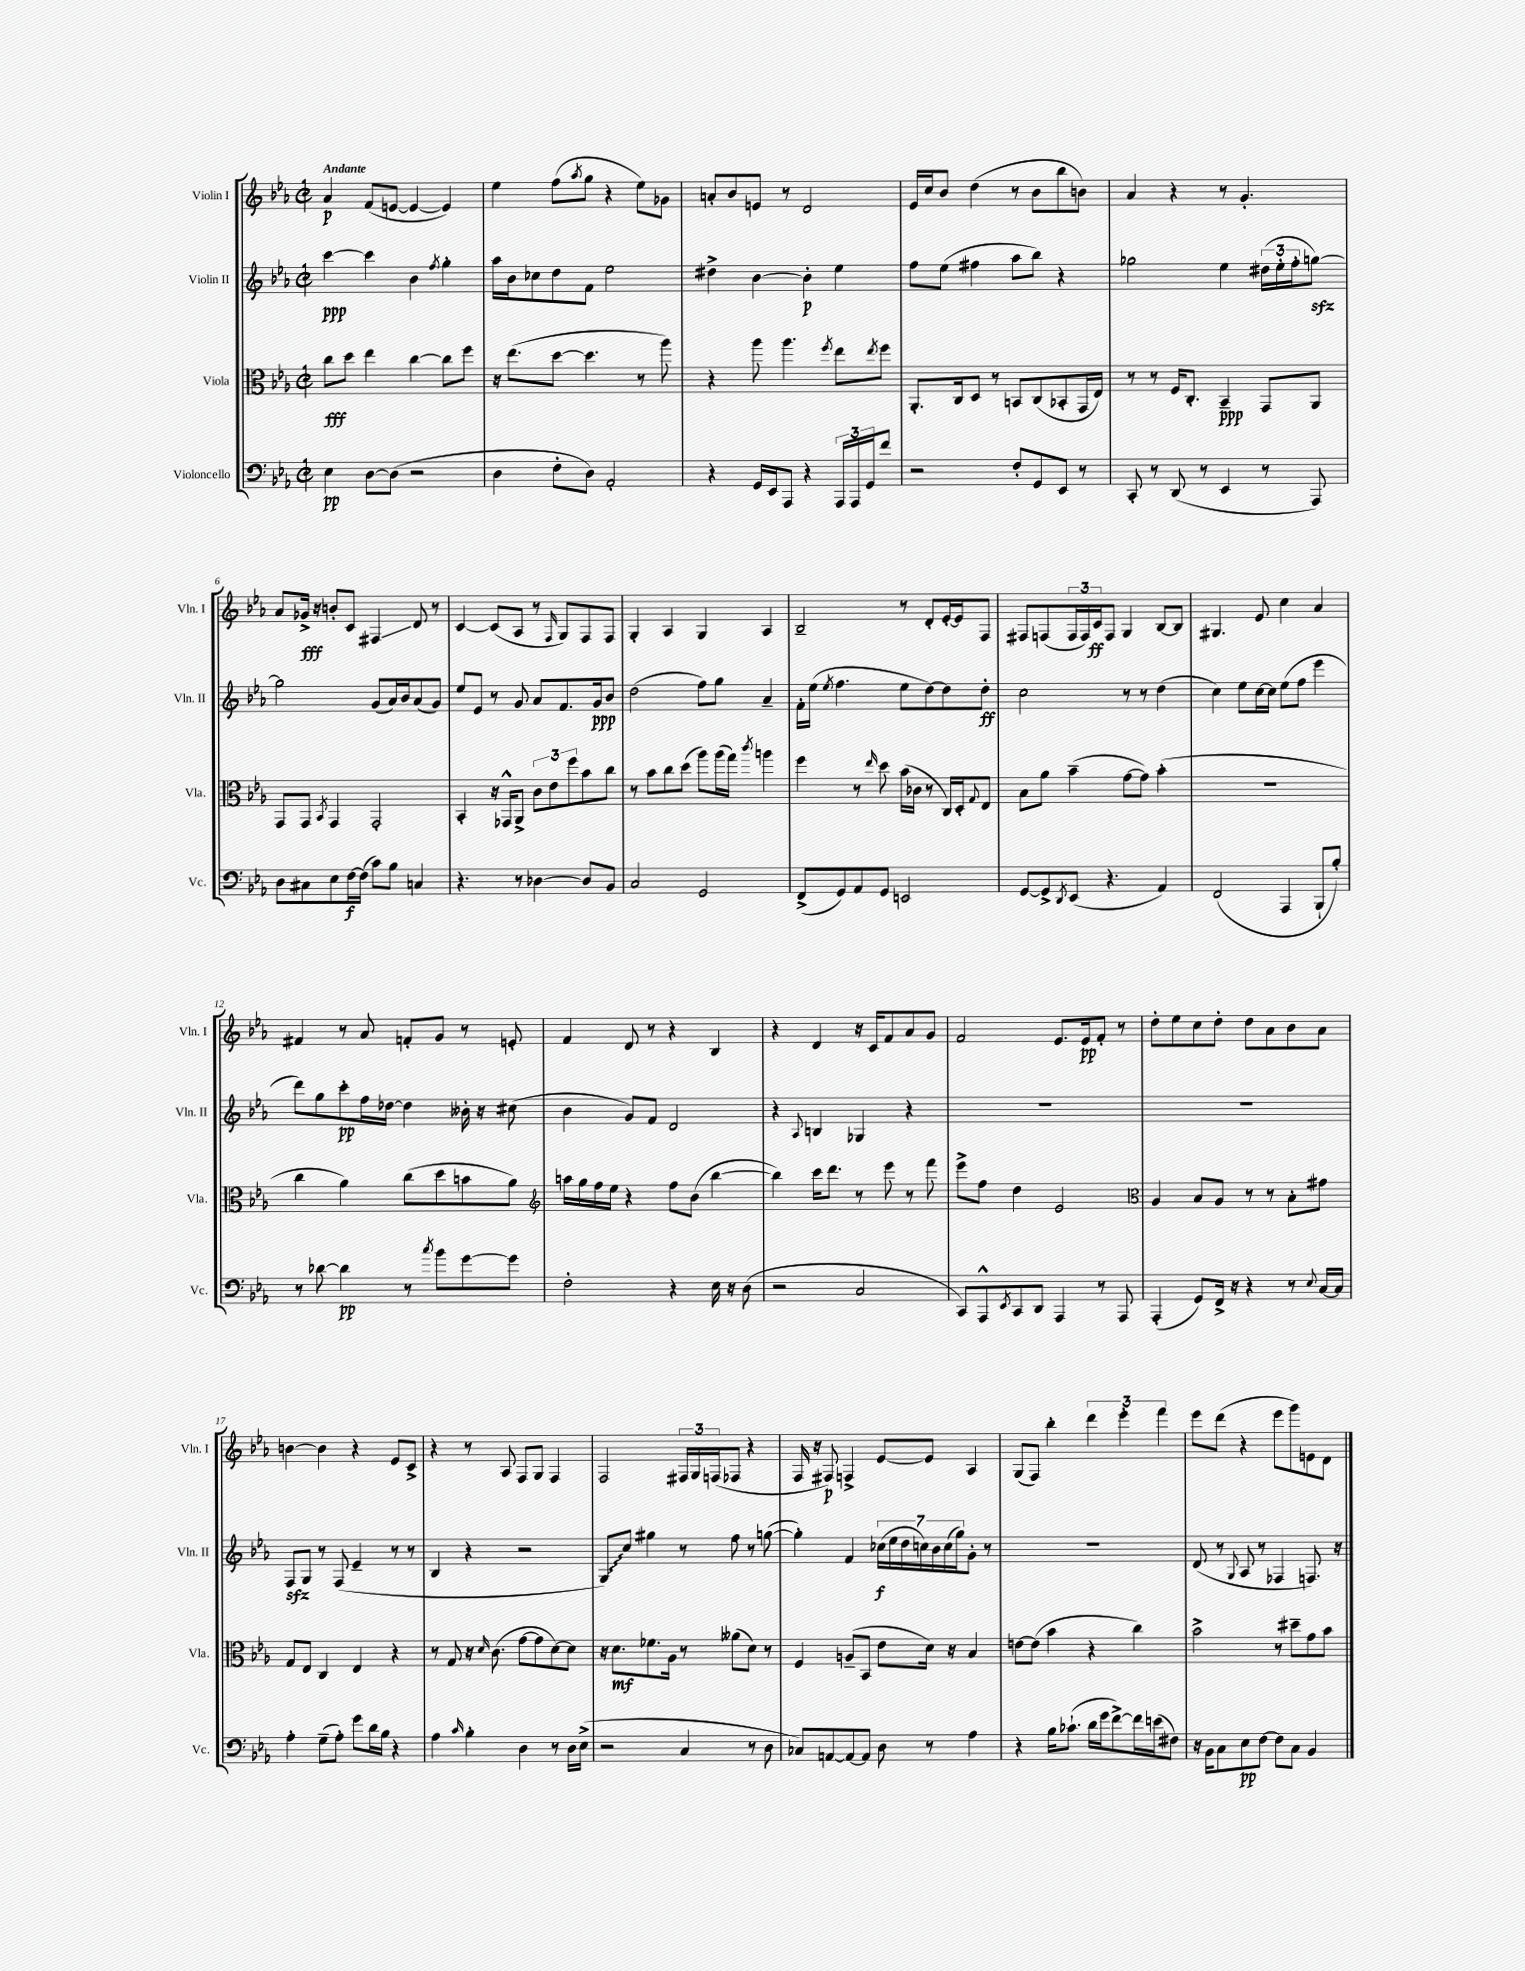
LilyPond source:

<<
\new StaffGroup <<
\new Staff = "s0" \with { instrumentName = "Violin I" shortInstrumentName = "Vln. I" } {
    \clef treble \key ees \major \defaultTimeSignature \time 2/2 \tempo "Andante"
    aes'4\p f'8( e'8~ e'4~ e'4) |
    ees''4 f''8( \acciaccatura { aes''8 } g''8 r4 ees''8) ges'8 |
    a'8-. bes'8 e'8 r8 d'2 |
    ees'16 c''16 bes'8 d''4( r8 bes'8 bes''8 b'8) |
    aes'4 r4 r8 g'4.-. |
    aes'8 ges'16->\fff r16 b'8-. c'8 fis4\glissando d'8 r8 |
    c'4~ c'8( aes8 r8 \grace { f16 } g8) f8 f8 |
    g4-. aes4 g4 aes4 |
    bes2-- r8 d'8-. ees'16~-. ees'16 f8 |
    fis8 f8( \tuplet 3/2 { f16 f16) c'16\ff } f8 g4 bes8~ bes8 |
    gis4. ees'8 c''4 aes'4 |
    fis'4 r8 aes'8 f'8-. g'8 r8 e'8-. |
    f'4 d'8 r8 r4 bes4 |
    r4 d'4 r16 c'16 f'8 aes'8 g'8 |
    f'2 ees'8. ees'16\pp f'8-. r8 |
    d''8-. ees''8 c''8 d''8-. d''8 aes'8 bes'8 aes'8 |
    b'4~ b'4 r4 ees'8 c'8-> |
    r4 r8 aes8 f8 g8 f4 |
    f2 \tuplet 3/2 { fis16 g16 f16( } fes8 r4 |
    f16 r16 fis8\p) f4-> ees'8~ ees'8 aes4 |
    g8( f8) bes''4-. \tuplet 3/2 { d'''4 ees'''4-. f'''4 } |
    ees'''8 d'''8( r4 ees'''8 g'''8) e'8 d'8 \bar "|." |
}
\new Staff = "s1" \with { instrumentName = "Violin II" shortInstrumentName = "Vln. II" } {
    \clef treble \key ees \major \defaultTimeSignature \time 2/2
    c'''4~\ppp c'''4 bes'4 \acciaccatura { f''8 } g''4-. |
    aes''16 bes'16 ces''8 d''8 f'8 ees''2 |
    dis''4-> bes'4~ bes'4-.\p ees''4 |
    f''8 ees''8( fis''4 aes''8 bes''8) r4 |
    ges''2 ees''4 \tuplet 3/2 { dis''16( ees''16-. f''16-. } g''8~\sfz) |
    g''2 g'8( aes'16) bes'16 aes'8( g'8) |
    ees''8 ees'8 r8 g'8 aes'8 f'8. g'16\ppp bes'8 |
    d''2( f''8) g''8 aes'4-- |
    f'16-. ees''16( \acciaccatura { ees''8 } f''4. ees''8 d''8~) d''8 d''8-.\ff |
    c''2 r8 r8 d''4( |
    c''4) ees''8 c''16~ c''16 ees''8( f''8 ees'''4 |
    d'''8) g''8 c'''8-.\pp f''16 des''16~ des''4 beses'16-. r16 cis''8( |
    bes'4 g'8) f'8 d'2 |
    r4 \appoggiatura { aes8 } b4 ges4 r4 |
    R1 |
    R1 |
    f8\sfz g8 r8 f8( ees'4-- r8 r8 |
    bes4 r4 r2 |
    \once \override Glissando.style = #'zigzag g8\glissando) c''8 gis''4 r8 f''8 r8 g''8~( |
    g''4-.) f'4 \tuplet 7/4 { ces''16\f( ees''16 d''16 c''16) bes'16 c''16( g''16) } g'8-. r8 |
    R1 |
    d'8( r8 \appoggiatura { g8 } aes8 r8 fes4 f8.) r16 \bar "|." |
}
\new Staff = "s2" \with { instrumentName = "Viola" shortInstrumentName = "Vla." } {
    \clef alto \key ees \major \defaultTimeSignature \time 2/2
    c''8\fff d''8 ees''4 c''4~ c''8 f''8 |
    r16 ees''8.( d''8~ d''4. r8 aes''8) |
    r4 aes''8 aes''4. \acciaccatura { f''8 } ees''8 \acciaccatura { ees''8 } f''8 |
    aes,8.-. c16 d8 r8 b,8 c8( bes,8-. g,16 ees16) |
    r8 r8 f16 c8.-. bes,4--\ppp g,8 aes,8 |
    g,8 g,8 \acciaccatura { bes,8 } g,4 g,2-. |
    bes,4-. r16 ges,16-^ aes,8-> \tuplet 3/2 { c'8 ees'8 f''8 } bes'8 c''8 |
    r8 bes'8 c''8 d''8( aes''8) aes''16( g''16) \acciaccatura { c'''8 } a''4 |
    f''4 r8 \grace { ees''16 } d''8 bes'16( ces'16 r8 c16) d16-. \appoggiatura { g8 } ees8 |
    bes8 aes'8 bes'4--( g'8~ g'8) bes'4-.( |
    R1 |
    c''4 aes'4) c''8( d''8 b'8 aes'8) |
    \clef treble a''16 g''16 f''16 ees''16 r4 f''8 bes'8( bes''4~ |
    bes''4) c'''16 d'''8. r8 ees'''8 r8 f'''8 |
    ees'''8-> f''8 d''4 ees'2 |
    \clef alto aes4 bes8 aes8 r8 r8 bes8-. gis'8 |
    g8 ees8 c4 ees4 r4 |
    r8 g8 r16 \grace { d'16 } c'8.( g'8~ g'8 d'8~) d'8 |
    r16 d'8.\mf fes'8. aes16 r8 aeses'8( d'8) r8 |
    f4 a8--( bes,8 ees'8 d'16) r16 bes4 |
    e'8~ e'8( bes'4 r4 c''4) |
    bes'2-> r8 dis''8-- g'8 bes'8 \bar "|." |
}
\new Staff = "s3" \with { instrumentName = "Violoncello" shortInstrumentName = "Vc." } {
    \clef bass \key ees \major \defaultTimeSignature \time 2/2
    ees4\pp d8~ d8( r2 |
    d4 f8-. d8) aes,2-. |
    r4 g,16 ees,16 aes,,8 r4 \tuplet 3/2 { aes,,16 aes,,16 g,16 } f'8 |
    r2 f8-. g,8 ees,8 r8 |
    c,8-. r8 d,8( r8 ees,4 r8 aes,,8) |
    d8 cis8 ees8 f16~\f f16( c'8) bes8 c4 |
    r4. r8 des4~ des8 bes,8 |
    c2 g,2 |
    f,8->( g,8) aes,8 g,8 e,2 |
    g,8~ g,8-> \acciaccatura { d,8 } ees,8( r4. aes,4) |
    f,2( aes,,4 bes,,8-! bes8-.) |
    r8 des'8~ des'4\pp r8 \acciaccatura { c''8 } bes'8 g'8~ g'8 |
    f2-. r4 ees16 r16 d8( |
    r2 c2 |
    c,8) aes,,8-^ \acciaccatura { ees,8 } c,8 d,8 aes,,4 r8 aes,,8 |
    aes,,4-.( g,8) f,16-> r16 r4 r8 \appoggiatura { ees8 } c16~ c16 |
    aes4-. g8--( aes8-.) g'8 d'16 bes16 r4 |
    aes4 \grace { c'16 } bes4-. d4 r8 d16 ees16->( |
    r2 c4 r8 d8 |
    ces8) a,8~ a,8~ a,8 d8 r8 aes4 |
    r4 bes16 ces'8.-!( d'16 g'16 f'8~->) f'16 e'16( fis8) |
    r16 bes,16 c8 ees8\pp f8~ f8 c8 bes,4 \bar "|." |
}
>>
>>
